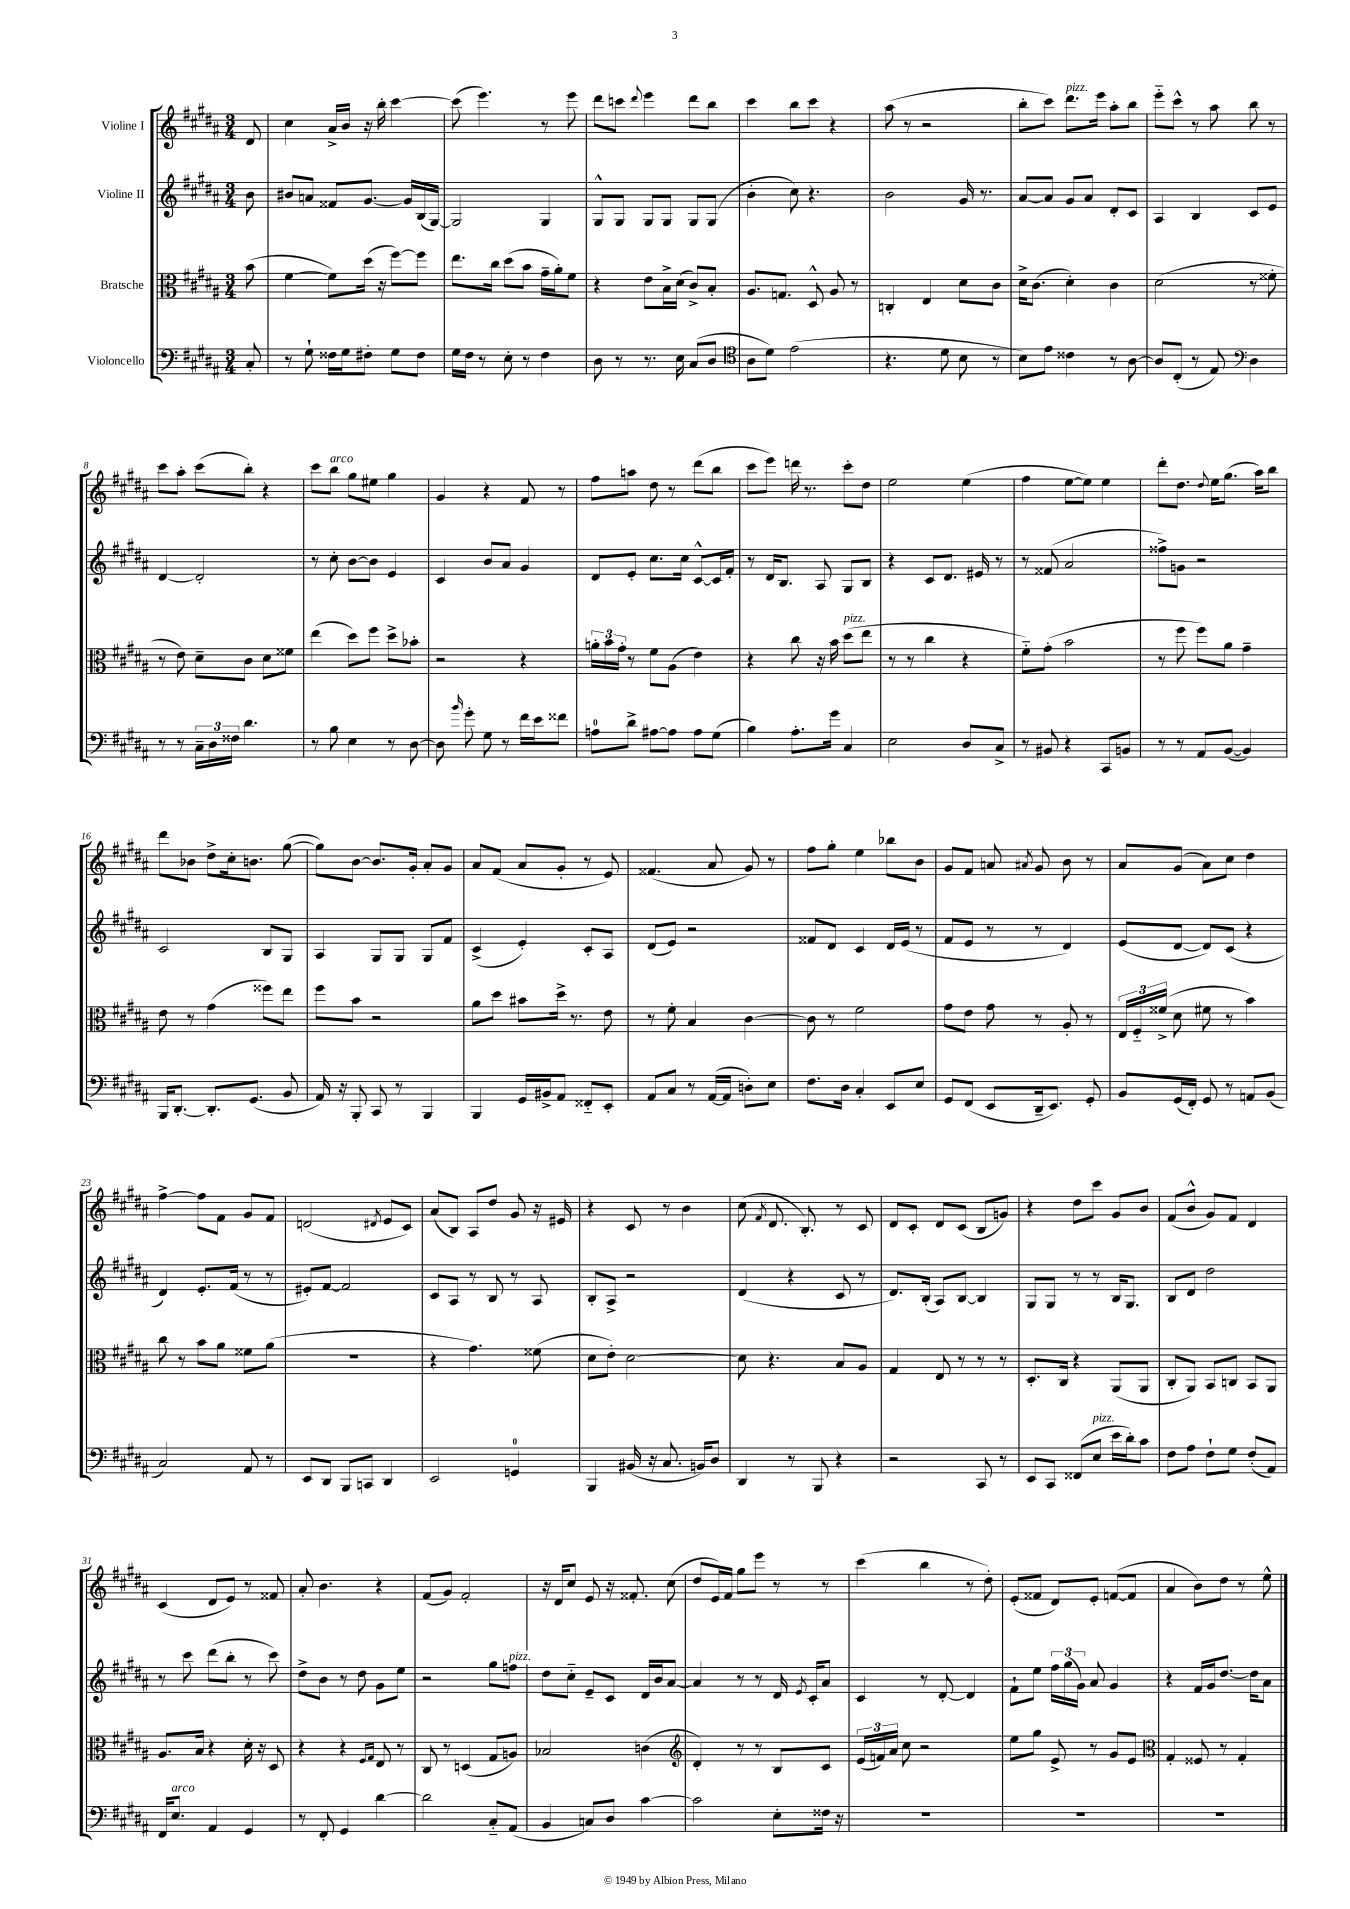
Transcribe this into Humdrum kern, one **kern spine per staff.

**kern	**kern	**kern	**kern
*part4	*part3	*part2	*part1
*staff4	*staff3	*staff2	*staff1
*I"Violoncello	*I"Bratsche	*I"Violine II	*I"Violine I
*clefF4	*clefC3	*clefG2	*clefG2
*k[f#c#g#d#a#]	*k[f#c#g#d#a#]	*k[f#c#g#d#a#]	*k[f#c#g#d#a#]
*M3/4	*M3/4	*M3/4	*M3/4
=	=	=	=
8C#'/	(8b\	8b\	8d#/
=1	=1	=1	=1
8r	[4f#\	8b#X/L	4cc#\
8G#`\	.	8an/J	.
16F##X\LL	8f#\L])	8f##X/L	16a#^/LL
16G#\J	.	.	16b/JJ
8F#X'\J	(16dd#\Jk	[8.g#/J	16r
.	16r	.	16bb'\
8G#\L	[8ff#\L)	.	[4ccc#\
.	.	16g#/LL]	.
8F#\J	8ff#\J]	(16B/	.
.	.	[16G#/JJ)	.
=2	=2	=2	=2
16G#\LL	8.ee\L	2G#/]	(8ccc#\]
16F#\JJ	.	.	.
8r	.	.	4.eee\)
.	16cc#\Jk	.	.
8E'\	(8dd#\L	.	.
8r	8b\J	.	.
4F#\	16g#~\LL	4G#/	8r
.	16a#'\J)	.	.
.	8f#\J	.	8eee\
=3	=3	=3	=3
8D#\	4r	8G#^^/L	8ddd#\L
8r	.	8G#/J	8cccn\J
.	.	.	8qqddd#/
8.r	8e\L	8G#/L	4eee\
.	16B^\L	8G#/J	.
16E\	(16d#\JJ	.	.
(8C#/L	8c#^/L)	8G#/L	8ddd#\L
8D#/J	8B'/J	(8G#/J	8bb\J
=4	=4	=4	=4
*clefC4	*	*	*
8A#\L	8.A#/L	4b'\	4ccc#\
8d#\J)	.	.	.
.	8.Gn/J	.	.
(2e\	.	8cc#\)	8bb\L
.	8D#^^/	4.r	8ccc#\J
.	8A#/	.	4r
.	8r	.	.
=5	=5	=5	=5
4.r	4Cn'/	2b\	(8aa#\
.	.	.	8r
.	4E/	.	2r
8d#\	.	.	.
8B\	8d#\L	16g#/	.
.	.	8.r	.
8r	8c#\J	.	.
=6	=6	=6	=6
8B\L)	16d#^\KL	[8a#/L	8bb'\L
.	(8.c#\J	.	.
8e\J	.	8a#/J]	8ccc#\J)
!	!	!	!LO:TX:a:i:t=pizz.
4c##X\	4d#'\)	8g#/L	8.ddd#\L
.	.	8a#/J	.
.	.	.	16eee\Jk
8r	4c#\	8d#'/L	8aa#'\L
[8A#\	.	8c#/J	8bb\J
=7	=7	=7	=7
8A#/L]	(2d#\	4A#/	8eee\L
(8C#'/J	.	.	8ccc#^^\J
8r	.	4B/	8r
8E/)	.	.	8aa#\
*clefF4	*	*	*
4D#\	8r	8c#/L	8bb\
.	8f##X'\	8e/J	8r
!!LO:LB:g=z
=8	=8	=8	=8
8r	8r	[4d#/	8ccc#\L
8r	8e\)	.	8aa#'\J
24C#~\LL	8d#~\L	2d#'/]	(8ccc#\L
24D#\	.	.	.
24F##X\JJ	.	.	.
4.d#\	8c#\J	.	8bb'\J)
.	8d#\L	.	4r
.	8f##X\J	.	.
=9	=9	=9	=9
8r	(4ee\	8r	8ccc#\L
!	!	!	!LO:TX:a:i:t=arco
8B\	.	8cc#'\	8bb\J
4E\	8dd#\L)	[8b\L	8gg#\L
.	8ff#\J	8b\J]	8ee#X\J
8r	8dd#^\L	4e/	4gg#\
[8D#\	8b-X'\J	.	.
=10	=10	=10	=10
8D#\]	2r	4c#/	4g#/
16qqb/	.	.	.
8g#'\	.	.	.
8G#\	.	8b/L	4r
8r	.	8a#/J	.
16f#\LL	4r	4g#/	8f#/
16e\J	.	.	.
8f##X\J	.	.	8r
=11	=11	=11	=11
8An\L	24an'\LL	8d#/L	8ff#\L
.	24b\	.	.
.	24g#'\JJ	.	.
8d#^\J	8r	8e'/J	8aan\J
[8A#X\L	8f#\L	8.cc#\L	8dd#\
8A#\J]	(8A#\J	.	8r
.	.	16cc#\Jk	.
8A#\L	4e\)	[8c#^^/L	(8ddd#\L
(8G#\J	.	16c#/L]	8bb\J
.	.	16f#'/JJ	.
=12	=12	=12	=12
4B\)	4r	8r	8ccc#\L
.	.	16d#/KL	8eee\J)
.	.	8.B/J	.
8.A#'\L	8cc#\	.	16dddn\
.	.	.	8.r
.	16r	8A#/	.
16g#\Jk	16b\	.	.
!	!LO:TX:a:i:t=pizz.	!	!
4C#/	(8dd#\L	8G#/L	8ccc#'\L
.	8ee\J	8B/J	8dd#\J
=13	=13	=13	=13
2E\	8r	4r	2ee\
.	8r	.	.
.	4cc#\	8c#/L	.
.	.	8.d#/J	.
8D#/L	4r	.	(4ee\
.	.	16e#X/	.
8C#^/J	.	8r	.
=14	=14	=14	=14
8r	8f#\L)	8r	4ff#\
8BB#X/	(8g#'\J	(8f##X/	.
4r	2b\	2a#/	[8ee\L
.	.	.	8ee\J])
8CC#/L	.	.	4ee\
8BBn/J	.	.	.
=15	=15	=15	=15
8r	8r	8ff##X^\L)	8ddd#'\L
8r	8ff#\	8gn\J	8.dd#\J
8AA#/L	8ff#\L)	2r	.
.	.	.	8qqdd#/
.	.	.	16ee\KL
([8BB/J	8a#\J	.	(8.gg#\J
4BB/])	4g#~\	.	.
.	.	.	16aa#\KL)
.	.	.	8bb\J
!!LO:LB:g=z
=16	=16	=16	=16
16BBB/KL	8e\	2c#/	8ddd#\L
[8.DD#'/J	.	.	.
.	8r	.	8b-X\J
8.DD#'/L]	(4g#\	.	8dd#^\L
.	.	.	16cc#'\k
(8.GG#/J	.	.	8.bn\J
.	8ff##X\L)	8B/L	.
8BB/	8ee\J	8G#/J	([8gg#\
=17	=17	=17	=17
16AA#/)	8ff#\L	4A#/	8gg#\L])
16r	.	.	.
8BBB'/	8b\J	.	[8b\J
8CC#/	2r	8G#/L	8.b/L]
8r	.	8G#/J	.
.	.	.	16g#'/Jk
4BBB/	.	8G#/L	8a#'/L
.	.	8f#/J	8g#/J
=18	=18	=18	=18
4BBB/	8a#\L	(4c#^/	8a#/L
.	8dd#\J	.	(8f#/J
16GG#/LL	8b#X\L	4e'/)	8a#/L
16BB#X^/J	.	.	.
8AA#/J	16dd#^\Jk	.	8g#'/J
.	8.r	.	.
8FF##X/L	.	8c#'/L	8r
8EE'/J	8e\	8A#/J	8e/)
=19	=19	=19	=19
8AA#/L	8r	(8d#/L	(4.f##X/
8C#/J	8f#'\	8e/J)	.
8r	4B/	2r	.
([16AA#/LL	.	.	8a#/
16AA#/JJ]	.	.	.
8Dn'\L)	[4c#\	.	8g#/)
8E\J	.	.	8r
=20	=20	=20	=20
8.F#\L	8c#\]	8f##X/L	8ff#\L
.	8r	8d#/J	8gg#'\J
16D#\Jk	.	.	.
4C#'/	2f#\	4c#/	4ee\
8EE/L	.	16d#/LL	8bb-X\L
.	.	(16e/JJ	.
8E/J	.	8r	8b\J
=21	=21	=21	=21
8GG#/L	8g#\L	8f#/L	8g#/L
(8FF#/J	8e\J	8e/J	8f#/J
8EE/L	8g#\	8r	8an/
.	.	.	8qa#X/
16DD#~/k	8r	8r	8g#/
8.EE/J)	.	.	.
.	8A#'/	4d#/)	8b\
8GG#'/	8r	.	8r
=22	=22	=22	=22
8BB/L	24E/LL	(8e/L	8a#/L
.	24F#/	.	.
.	(24f##X^/JJ	.	.
(16GG#/L	8d#\	[8d#/J	(8g#/J
16FF#'/JJ)	.	.	.
8GG#/	8f#X\	8d#/L])	8a#\L)
8r	8r	(8c#/J	8cc#\J
8AAn/L	4b\)	4r	4dd#\
(8BB/J	.	.	.
!!LO:LB:g=z
=23	=23	=23	=23
2C#/)	8cc#\	4d#/)	[4ff#^\
.	8r	.	.
.	8b\L	8.e'/L	8ff#\L]
.	8a#\J	.	8f#\J
.	.	(16f#/Jk	.
8AA#/	8f##X\L	8r	8g#/L
8r	(8a#\J	8r	8f#/J
=24	=24	=24	=24
8EE/L	2.r	8e#X'/L)	(2dn/
8DD#/J	.	[8f#/J	.
8BBB/L	.	2f#/]	.
8CCn/J	.	.	.
.	.	.	8qd#X/
4DD#/	.	.	8e/L
.	.	.	8c#/J)
=25	=25	=25	=25
2EE/	4r	8c#/L	(8a#/L
.	.	8A#/J	8B/J)
.	4.g#\)	8r	8A#/L
.	.	8B/	8dd#/J
4GGn/	.	8r	8g#/
.	(8f##X\	8A#/	16r
.	.	.	16e#X/
=26	=26	=26	=26
4BBB/	8d#\L	8B'/L	4r
.	8e'\J)	8A#^/J	.
(16BB#X/	[2d#\	2r	8c#/
16r	.	.	.
8.C#/	.	.	8r
.	.	.	4b\
16BBn/KL)	.	.	.
8D#/J	.	.	.
=27	=27	=27	=27
4DD#/	8d#\]	(4d#/	(8cc#\
.	.	.	8qf#/
.	4.r	.	8.d#/
8r	.	4r	.
.	.	.	8.B'/)
8BBB/	.	.	.
4r	8B/L	8c#/	8r
.	8A#/J	8r	8c#/
=28	=28	=28	=28
2r	4G#/	8.d#/L)	8d#/L
.	.	.	8c#'/J
.	.	(16B'/Jk	.
.	8E/	8A#/L)	8d#/L
.	8r	[8B/J	(8c#/J
8CC#/	8r	4B/]	8B/L
8r	8r	.	8gn/J)
=29	=29	=29	=29
8EE/L	8.D#'/L	8G#/L	4r
8CC#/J	.	8G#/J	.
.	16C#/Jk	.	.
(8FF##X/L	4r	8r	8dd#\L
!LO:TX:a:i:t=pizz.	!	!	!
8E/J	.	8r	8ccc#\J
16e\LL	(8AA#/L	16B/KL	8g#/L
16d#'\J)	.	8.G#/J	.
8c#\J	8AA#/J	.	8b/J
=30	=30	=30	=30
8F#\L	8C#'/L	8B/L	(8f#/L
8A#\J	8AA#/J)	8d#/J	8b^^/J
8F#`\L	8BB/L	2dd#\	8g#/L)
8G#\J	8Cn/J	.	8f#/J
(8F#'/L	8BB/L	.	4d#/
8AA#/J)	8AA#/J	.	.
!!LO:LB:g=z
=31	=31	=31	=31
16FF#/KL	8.A#/L	8r	(4c#/
!LO:TX:a:i:t=arco	!	!	!
8.E/J	.	.	.
.	.	8ccc#\	.
.	16B/Jk	.	.
4AA#/	4r	(8ddd#\L	8d#/L
.	.	8bb'\J	8e/J)
4GG#/	16d#'\	8r	8r
.	16r	.	.
.	8D#/	8ccc#\)	8f##X/
=32	=32	=32	=32
8r	4r	8dd#^\L	8a#'/
8FF#'/	.	8b\J	4.b\
4GG#/	4r	8r	.
.	.	8dd#\	.
.	16qqF#/LL	.	.
.	16qqG#/JJ	.	.
[4d#\	8E/	8g#\L	4r
.	8r	8ee\J	.
=33	=33	=33	=33
2d#\]	8C#/	2r	(8f#/L
.	8r	.	8g#/J)
.	(4Dn/	.	2f#'/
8C#/L	8G#/L	8gg#\L	.
!	!	!LO:TX:a:i:t=pizz.	!
(8AA#/J	8An/J)	8ffn\J	.
=34	=34	=34	=34
4BB/	2B-X/	8dd#\L	16r
.	.	.	16d#/KL
.	.	8cc#\J	8cc#/J
8Cn/L)	.	8e~/L	8e/
8D#/J	.	8c#/J	16r
.	.	.	8.f##X'/
[4c#\	(4cn\	16d#/LL	.
.	.	16b/J	.
.	.	[8a#/J	(8cc#\
=35	=35	=35	=35
*	*clefG2	*	*
2c#\]	4d#'/)	4a#/]	8dd#/L
.	.	.	16e/L)
.	.	.	16f#/JJ
.	8r	8r	8gg#\L
.	8r	8r	8eee\J
8E'\L	8B/L	16d#/	8r
.	.	8qe/	.
.	.	16c#'/KL	.
16F##X\Jk	8c#/J	8a#/J	8r
16r	.	.	.
=36	=36	=36	=36
2.r	(24e/LL	4c#/	(4ccc#\
.	24fn/)	.	.
.	24a#/JJ	.	.
.	8cc#\	.	.
.	2r	8r	4bb\
.	.	[8d#'/	.
.	.	4d#/]	8r
.	.	.	8dd#'\)
=37	=37	=37	=37
2.r	8ee\L	8f#`\L	(8e'/L
.	8gg#\J	8ee\J	8f##X/J
.	8e^/	24ff#\LL	8d#/L)
.	.	(24gg#\	.
.	.	24g#\JJ)	.
.	8r	8a#/	8e'/J
.	8g#/L	4g#/	([8fn/L
.	8e/J	.	8f/J]
=38	=38	=38	=38
*	*clefC3	*	*
2.r	4G#'/	4r	4a#/
.	8F##X/	16f#/LL	8b\L)
.	.	16g#/J	.
.	8r	[8.dd#/J	8dd#\J
.	4G#'/	.	8r
.	.	16dd#\KL]	.
.	.	8a#\J	8ee^^\
==	==	==	==
*-	*-	*-	*-
